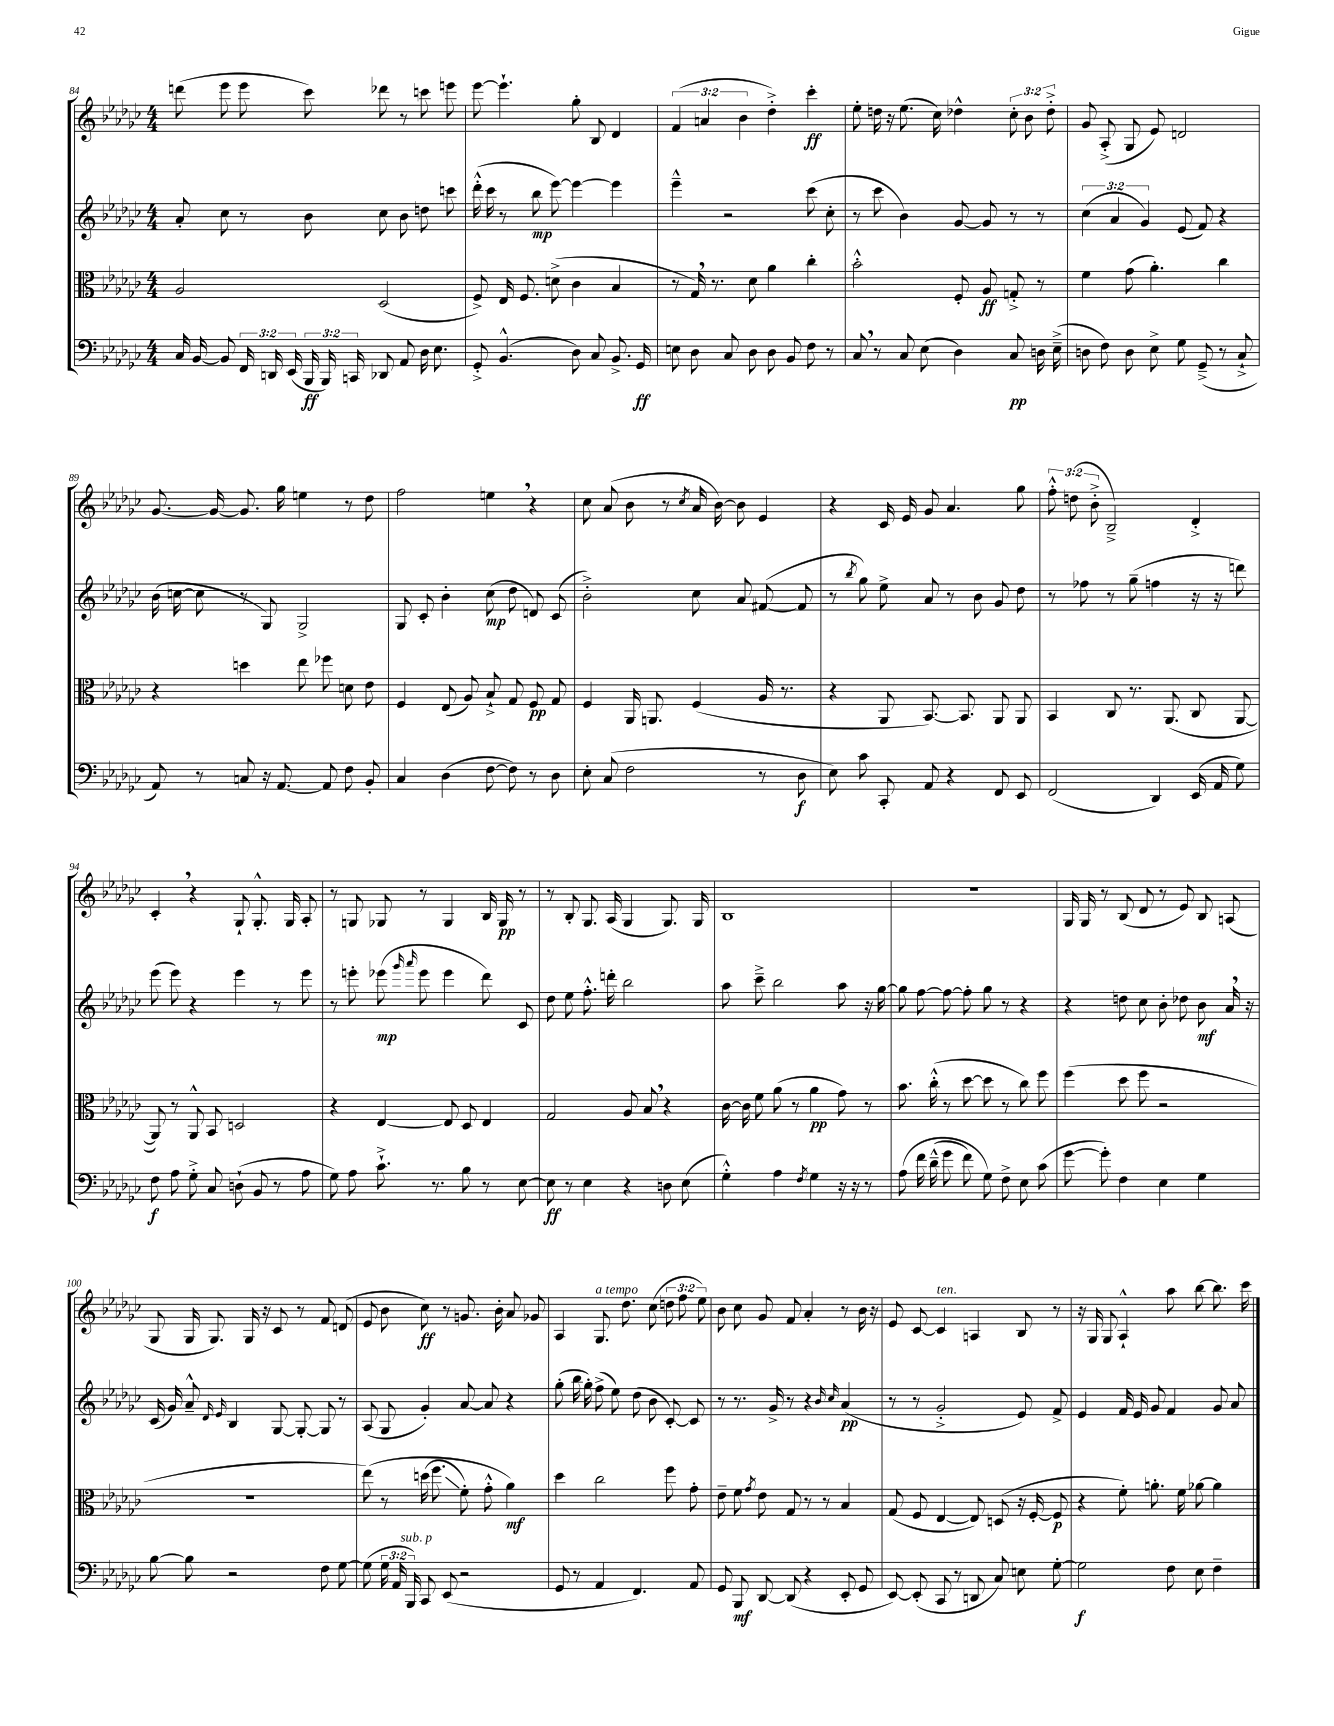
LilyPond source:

<<
\new StaffGroup <<
\new Staff = "s0" {
    \clef treble \key ges \major \numericTimeSignature \time 4/4 \override Staff.TupletNumber.text = #tuplet-number::calc-fraction-text
    \autoBeamOff d'''8( ees'''8 ees'''8 ces'''8) des'''8 r8 c'''8 e'''8 |
    ees'''8~ ees'''4.-! ges''8-. bes8 des'4 |
    \tuplet 3/2 { f'4( a'4 bes'4 } des''4-.->) ces'''4-.\ff |
    ees''8-. d''16 r16 ees''8.( ces''16) des''4-^ \tuplet 3/2 { ces''8-. bes'8 des''8-.-> } |
    ges'8 aes8-.->( ges8 ees'8) d'2 |
    ges'8.~ ges'16~ ges'8. ges''16 e''4 r8 des''8 |
    f''2 e''4 \breathe r4 |
    ces''8 aes'8( bes'8 r8 \acciaccatura { ces''8 } aes'16 bes'16~) bes'8 ees'4 |
    r4 ces'16 ees'16 ges'8 aes'4. ges''8 |
    \tuplet 3/2 { f''8-.-^ d''8( bes'8-.-> } bes2--->) des'4-.-> |
    ces'4-. \breathe r4 ges8-! ges8.-.-^ ges16 aes8-. |
    r8 g8 ges8 r8 ges4 bes16 ges16\pp r8 |
    r8 bes8-. ges8. aes16( ges4 ges8.) ges16 |
    bes1 |
    r1 |
    ges16 ges16 r8 bes8( des'8 r8 ees'8) bes8 a8( |
    ges8 ges16 ges8.) ges16 r16 ces'8 r8 f'8 d'8( |
    ees'8 bes'8 ces''8\ff) r8 g'8. bes'16-. aes'8 ges'8 |
    aes4 ges8.^\markup { \italic "a tempo" } des''8. ces''8( \tuplet 3/2 { d''8 f''8 ees''8) } |
    bes'8 ces''8 ges'8 f'8 aes'4-. r8 bes'16 r16 |
    ees'8 ces'8~ ces'4^\markup { \italic "ten." } a4 bes8 r8 |
    r16 ges16 ges8 aes4-!-^ aes''8 bes''8~ bes''8. ces'''16 \bar "|." |
}
\new Staff = "s1" {
    \clef treble \key ges \major \numericTimeSignature \time 4/4 \override Staff.TupletNumber.text = #tuplet-number::calc-fraction-text
    \autoBeamOff aes'8-. ces''8 r8 bes'8 ces''8 bes'8 d''8 c'''8 |
    des'''16-.-^( ces'''16 r8 bes''8\mp ees'''8~) ees'''4~ ees'''4 |
    ees'''4---^ r2 ces'''8( ces''8-. |
    r8 ces'''8 bes'4) ges'8~ ges'8 r8 r8 |
    \tuplet 3/2 { ces''4( aes'4 ges'4) } ees'8( f'8) r4 |
    bes'16( c''16~ c''8 r8 ges8) ges2-> |
    ges8 ces'8-. bes'4-. ces''8\mp( des''8 d'8) ces'8( |
    bes'2-.->) ces''8 aes'8 fis'8~( fis'8 |
    r8 \acciaccatura { bes''8 } ges''8) ees''8-> aes'8 r8 bes'8 ges'8 des''8 |
    r8 fes''8 r8 ges''8--( f''4 r16 r16 d'''8) |
    ees'''8( ees'''8) r4 ees'''4 r8 ees'''8 |
    r8 e'''8-. ees'''8\mp( \grace { ges'''16 aes'''16 } ees'''8 ees'''4 des'''8) ces'8 |
    des''8 ees''8 f''8.-.-^ d'''16-. bes''2 |
    aes''8 ces'''8---> bes''2 aes''8 r16 ges''16~ |
    ges''8 f''8~ f''8~ f''8-. ges''8 r8 r4 |
    r4 d''8 ces''8 bes'8-. des''8 bes'8\mf aes'16 \breathe r16 |
    ces'16( ges'16) aes'8---^ \grace { des'16 ees'16 } bes4 ges8~ ges8~-. ges8 r8 |
    aes8( ges8 ges'4-.) aes'8~ aes'8 r4 |
    ges''8-.( bes''16 ges''16-.) f''8->( ees''8) des''8( bes'8 ces'8~-.) ces'8 |
    r8 r8. ges'16-> r8 r4 \grace { bes'16 ces''16 } aes'4\pp( |
    r8 r8 ges'2-.-> ees'8) f'8-> |
    ees'4 f'16 ees'16 ges'8 f'4 ges'8 aes'8 \bar "|." |
}
\new Staff = "s2" {
    \clef alto \key ges \major \numericTimeSignature \time 4/4
    \autoBeamOff aes2 des2( |
    f8->) ees16 f8. d'8->( ces'4 bes4 |
    r8 ges16) \breathe r8. des'8 aes'4 ces''4-. |
    bes'2-.-^ f8-. aes8\ff g8-.-> r8 |
    f'4 ges'8( aes'4.-.) ces''4 |
    r4 d''4 ees''8 fes''8 d'8 ees'8 |
    f4 ees8( aes8) bes8-!-> ges8 f8\pp ges8 |
    f4 aes,16 a,8. f4( aes16 r8. |
    r4 aes,8 bes,8.~) bes,8. aes,8 aes,8 |
    bes,4 ces8 r8. aes,8.( ces8 aes,8~ |
    aes,8) r8 aes,8-^ bes,8 d2 |
    r4 ees4~ ees8 des8 ees4 |
    ges2 aes8 bes8 \breathe r4 |
    ces'16~ ces'16 f'8 aes'8( r8 aes'4\pp ges'8) r8 |
    bes'8. ces''16-.-^( r8 des''8~ des''8 r8 ces''8) f''8 |
    f''4( des''8 f''8 r2 |
    R1 |
    ees''8)\( r8 d''16( f''8.\glissando f'8-.) ges'8-.-^ aes'4\mf\) |
    des''4 ces''2 f''8 ges'8-. |
    ees'8-- f'8 \acciaccatura { ges'8 } ees'8 ges8 r8 r8 bes4 |
    ges8( f8 ees4~ ees8) d8( r16 f16~-. f8\p |
    r4 f'8-.) a'8.-. f'16 aes'8~ aes'4 \bar "|." |
}
\new Staff = "s3" {
    \clef bass \key ges \major \numericTimeSignature \time 4/4 \override Staff.TupletNumber.text = #tuplet-number::calc-fraction-text
    \autoBeamOff ces16 bes,16~ bes,8 \tuplet 3/2 { f,16 d,16 ees,16( } \tuplet 3/2 { bes,,16\ff bes,,16) c,16 } des,8 aes,8 des16 ees8. |
    ges,8-.-> bes,4.-^( des8) ces8 bes,8.-> ges,16\ff |
    e8 des8 ces8 des8 des8 bes,8 f8 r8 |
    ces8 \breathe r8 ces8 ees8( des4) ces8\pp d16 ees16--->( |
    d8 f8) d8 ees8-> ges8 ges,8--->( r8 ces8-!-> |
    aes,8) r8 c8 r16 aes,8.~ aes,8 f8 bes,8-. |
    ces4 des4( f8~ f8) r8 des8 |
    ees8-. ces8( f2 r8 des8\f |
    ees8) ces'8 ces,8-. aes,8 r4 f,8 ees,8 |
    f,2( des,4) ees,16( aes,16 ges8) |
    f8\f aes8 ges8-.-> ces8 d8-!( bes,8 r8 aes8 |
    ges8) aes8 ces'8.-!-> r8. bes8 r8 ees8~ |
    ees8\ff r8 ees4 r4 d8 ees8( |
    ges4-.-^) aes4 \acciaccatura { f8 } ges4 r16 r16 r8 |
    aes8\( f'16 des'16---^( ges'8 f'8) ges8\) f8-> ees8 ces'8( |
    ges'8~ ges'8-.) f4 ees4 ges4 |
    bes8~ bes8 r2 f8 ges8~ |
    ges8( \tuplet 3/2 { ges16 aes,16 bes,,16^\markup { \italic "sub. p" }) } ces,8 ees,8( r2 |
    ges,8 r8 aes,4 f,4.) aes,8 |
    ges,8 bes,,8\mf des,8~ des,8( r4 ees,8-. ges,8 |
    ees,8~) ees,8-.( ces,8 r8 d,8 ces8) e8 ges8~-. |
    ges2\f f8 ees8 f4-- \bar "|." |
}
>>
>>
\layout { \context { \Score currentBarNumber = #84 } }
